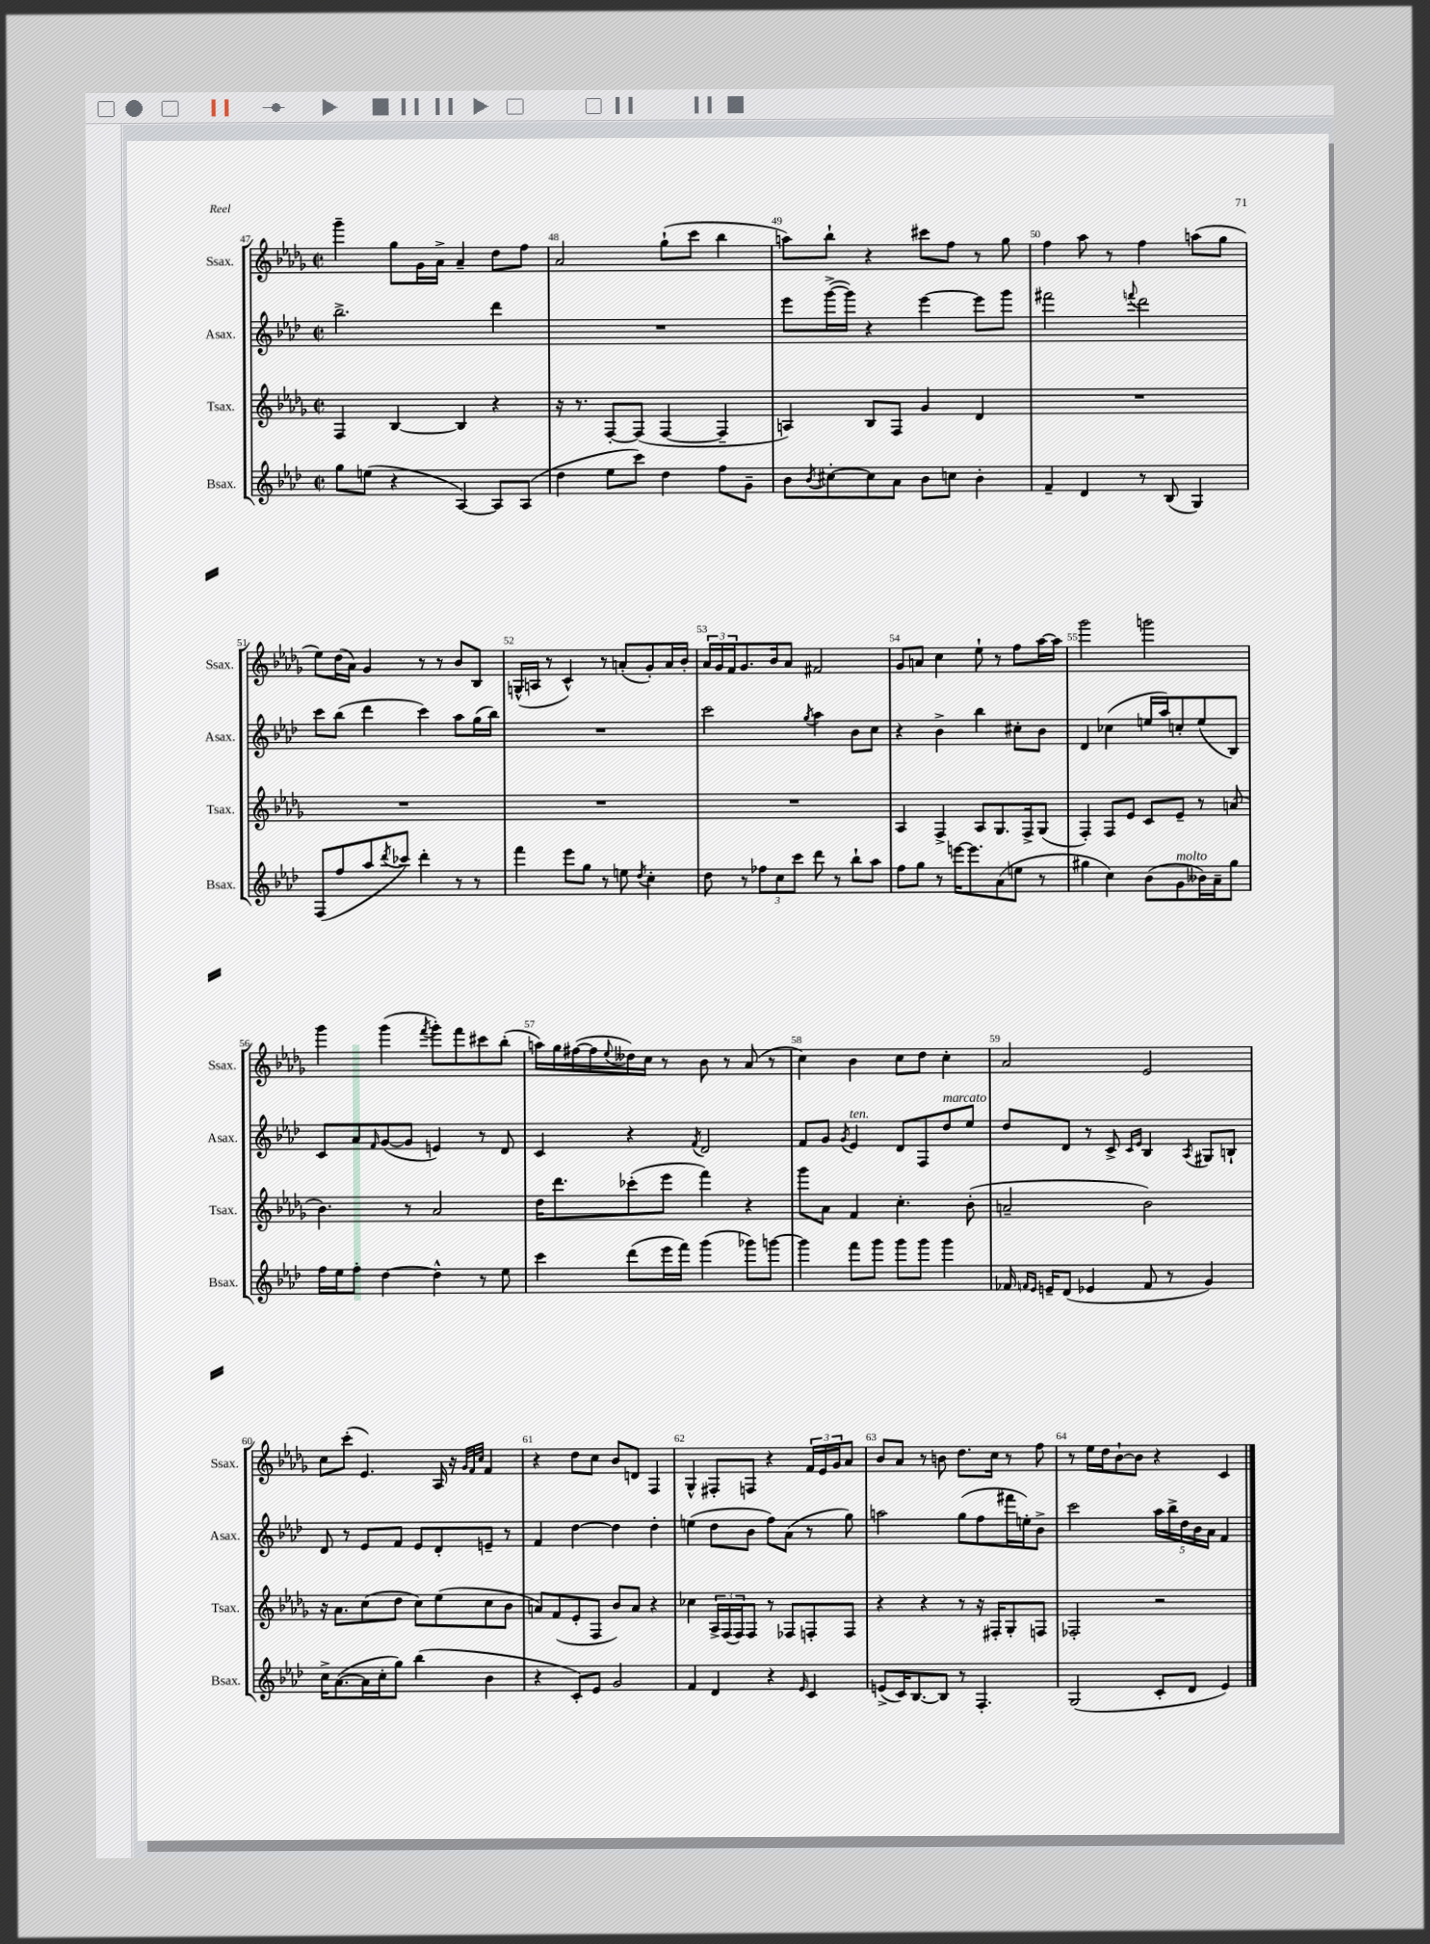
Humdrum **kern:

**kern	**kern	**kern	**kern
*staff4	*staff3	*staff2	*staff1
*clefG2	*clefG2	*clefG2	*clefG2
*k[b-e-a-d-]	*k[b-e-a-d-g-]	*k[b-e-a-d-]	*k[b-e-a-d-g-]
*M2/2	*M2/2	*M2/2	*M2/2
*met(c|)	*met(c|)	*met(c|)	*met(c|)
8gg\L	4F/	2.bb-^\	4ggg-~\
(8ee\J	.	.	.
4r	[4B-/	.	8gg-\L
.	.	.	16g-\L
.	.	.	16a-^\JJ
[4A-/)	4B-/]	.	4a-~/
8A-/]L	4r	4ddd-\	8dd-\L
(8A-/J	.	.	8ff\J
=	=	=	=
4dd-\	16r	1r	2a-/
.	8.r	.	.
8ee-\L	[8F'/L	.	.
8ccc\J)	(8F/]J	.	.
4dd-\	[4F/	.	(8gg-`\L
.	.	.	8ccc\J
8ff\L	4F~/]	.	4bb-\
8g~\J	.	.	.
=	=	=	=
8b-\L	4A/)	8eee-\L	8aa\L)
8qb-/	.	.	.
[8cc#'\	.	([16ggg^\L	8bb-`\J
.	.	16ggg\]JJ)	.
8cc#\]	8B-/L	4r	4r
8a-\J	8F/J	.	.
8b-\L	4g-/	[4eee-\	8ccc#\L
8cc\J	.	.	8ff\J
4b-'\	4d-/	8eee-\]L	8r
.	.	8ggg\J	8gg-\
=	=	=	=
4f~/	1r	2fff#\	4ff\
4d-/	.	.	8aa-\
.	.	.	8r
.	.	8qqfff/	.
8r	.	2ddd-\	4ff\
(8B-/	.	.	.
4G/)	.	.	(8aa\L
.	.	.	8gg-\J
=	=	=	=
(8F/L	1r	8ccc\L	8ee-\L)
8ff/	.	(8bb-\J	(16dd-\L
.	.	.	16a-\JJ)
8aa-/	.	4ddd-\	4g-/
8qddd-/	.	.	.
8ccc-/J)	.	.	.
4ddd-'\	.	4ccc\)	8r
.	.	.	8r
8r	.	8aa-\L	8b-/L
8r	.	(16gg\L	8B-/J
.	.	16bb-\JJ)	.
=	=	=	=
4fff\	1r	1r	(16G^^/LL
.	.	.	16A/JJ
.	.	.	8r
8eee-\L	.	.	4c^^/)
8gg\J	.	.	.
8r	.	.	8r
8ee\	.	.	(8a'/L
8qdd-/	.	.	.
4cc'\	.	.	8g-'/)
.	.	.	16a/L
.	.	.	16b-'/JJ
=	=	=	=
8dd-\	1r	2ccc\	24a-/LL
.	.	.	24g-/
.	.	.	24f/J
8r	.	.	8.g-/
12ff-\L	.	.	.
.	.	.	16b-/k
12cc\	.	.	.
.	.	.	8a-/J
12ccc\J	.	.	.
.	.	8qgg/	.
8ddd-\	.	4aa-\	2f#/
8r	.	.	.
8bb-`\L	.	8b-\L	.
8aa-\J	.	8cc\J	.
=	=	=	=
8ff\L	4A-/	4r	8g-/L
8gg\J	.	.	8a/J
8r	4F^/	4b-^\	4cc\
[16eee\LK	.	.	.
8.eee\]	.	.	.
.	8A-/L	4bb-\	8ee-`\
(8a-\	8.G-/	.	8r
8ee\J	.	8cc#'\L	8ff\L
.	16F^/k	.	.
8r	(8G-/J	8b-\J	[16aa-\L
.	.	.	16aa-\]JJ
=	=	=	=
4gg#\	4F'/)	4d-/	2ggg-\
4cc\)	8F/L	(4cc-\	.
.	8e-/J	.	.
(8b-\L	8c/L	16ee/LL	2ggg\
.	.	16aa-/J)	.
8g\	8e-~/J	8cc'/	.
16b--\L)	8r	(8ee/	.
16a-~\J	.	.	.
8gg#\J	(8a/	8B-/J)	.
=	=	=	=
16ff\LL	4.b-\)	8c/L	4ggg-\
16ee-\J	.	.	.
8ff'\J	.	8a-/	.
.	.	16qqf/	.
[4dd-\	.	([8g/	(4ggg-\
.	8r	8g/]J	.
.	.	.	8qfff/
4dd-^^\]	2a-/	4e/)	8ggg-'\L)
.	.	.	8fff\
8r	.	8r	8ccc#\
8ee-\	.	8d-/	(8bb-'\J
=	=	=	=
4ccc\	16dd-\LK	4c/	16aa\LL)
.	8.ddd-\	.	16gg-\
.	.	.	([16ff#\
.	.	.	16ff#\]
.	.	.	8qqee-/
(8ddd-\L	(8ccc-'\	4r	16dd--\)
.	.	.	16cc\JJ
16eee-\L	8eee-\J	.	8r
16fff\JJ)	.	.	.
.	.	8qf/	.
(4ggg\	4fff\)	2d-/	8b-\
.	.	.	8r
8ggg-\L)	4r	.	(8a-/
[8ggg\J	.	.	8r
=	=	=	=
4ggg\]	8ggg-\L	8f/L	4cc\)
.	8a-\J	8g/J	.
.	.	8qg/	.
8fff\L	4f/	4e-/	4b-\
8ggg\J	.	.	.
8ggg\L	4.cc'\	8d-/L	8cc\L
8ggg\J	.	8F/	8dd-\J
4ggg\	.	8dd-/	4cc'\
.	(8b-'\	8ee-/J	.
=	=	=	=
16f-/	2a~/	8dd-/L	2a-/
16qqf/LL	.	.	.
16qqe-/JJ	.	.	.
16e~/LK	.	.	.
(8d-/J	.	8d-/J	.
4e-/	.	8r	.
.	.	8c^/	.
.	.	16qqc/LL	.
.	.	16qqe-/JJ	.
8f/	2b-\)	4B-/	2e-/
8r	.	.	.
.	.	8qA-/	.
4g/)	.	8G#/L	.
.	.	8B`/J	.
=	=	=	=
16cc^\LK	16r	8d-/	8cc\L
([8.a-\	8.a-\L	.	.
.	.	8r	(8ccc'\J
16a-\]L	(8cc\	8e-/L	4.e-/)
16cc'\J	.	.	.
8gg\J)	8dd-\J	8f/J	.
(4bb-\	8cc\L)	8e-/L	.
.	(8ee-\	8d-'/	16A-/
.	.	.	16r
.	.	.	32qqg-/LLL
.	.	.	32qqf/
.	.	.	32qqcc/JJJ
4b-\	8cc\	8e~/J	4f/
.	8b-\J	8r	.
=	=	=	=
4r	8a/L)	4f/	4r
.	(8f/	.	.
8c'/L)	8e-'/	[4dd-\	8dd-\L
8e-/J	8F/J	.	8cc\J
2g/	8b-/L)	4dd-\]	8b-/L
.	8a/J	.	8d/J
.	4r	4dd-'\	4F/
=	=	=	=
4f/	4cc-\	(4ee\	4G-^^/
4d-/	24A-^/LL	8dd-\L	8F#'/L
.	(24F/	.	.
.	24F/J)	.	.
.	8F/J	8b-\J	8F/J
4r	8r	8ff\L)	4r
.	8F-/L	(8a-\J	.
16qqe-/	.	.	.
4c/	8F'/	8r	24f/LL
.	.	.	24e-/
.	.	.	24g-/J
.	8F/J	8gg\)	8a-/J
=	=	=	=
(8e^/L	4r	2aa\	8b-/L
16c/K)	.	.	8a-/J
[8.B-/	.	.	.
.	4r	.	8r
8B-/]J	.	.	8b\
8r	8r	(8gg\L	8.dd-\L
4.F'/	16r	8ff\	.
.	16F#'/LK	.	16cc\Jk
.	8G-'/	16fff#\L	8r
.	.	16ee'\J)	.
.	8F/J	8b-^\J	8ff\
=	=	=	=
(2G/	2F-'/	2ccc\	8r
.	.	.	16ee-\LL
.	.	.	16dd-\J
.	.	.	[8b-`\
.	.	.	8b-\]J
8c'/L	2r	20aa-\LL	4r
.	.	20bb-^\	.
.	.	20dd-\	.
8d-/J	.	.	.
.	.	20b-\	.
.	.	20a-\JJ	.
4e-/)	.	4f/	4c/
==	==	==	==
*-	*-	*-	*-
